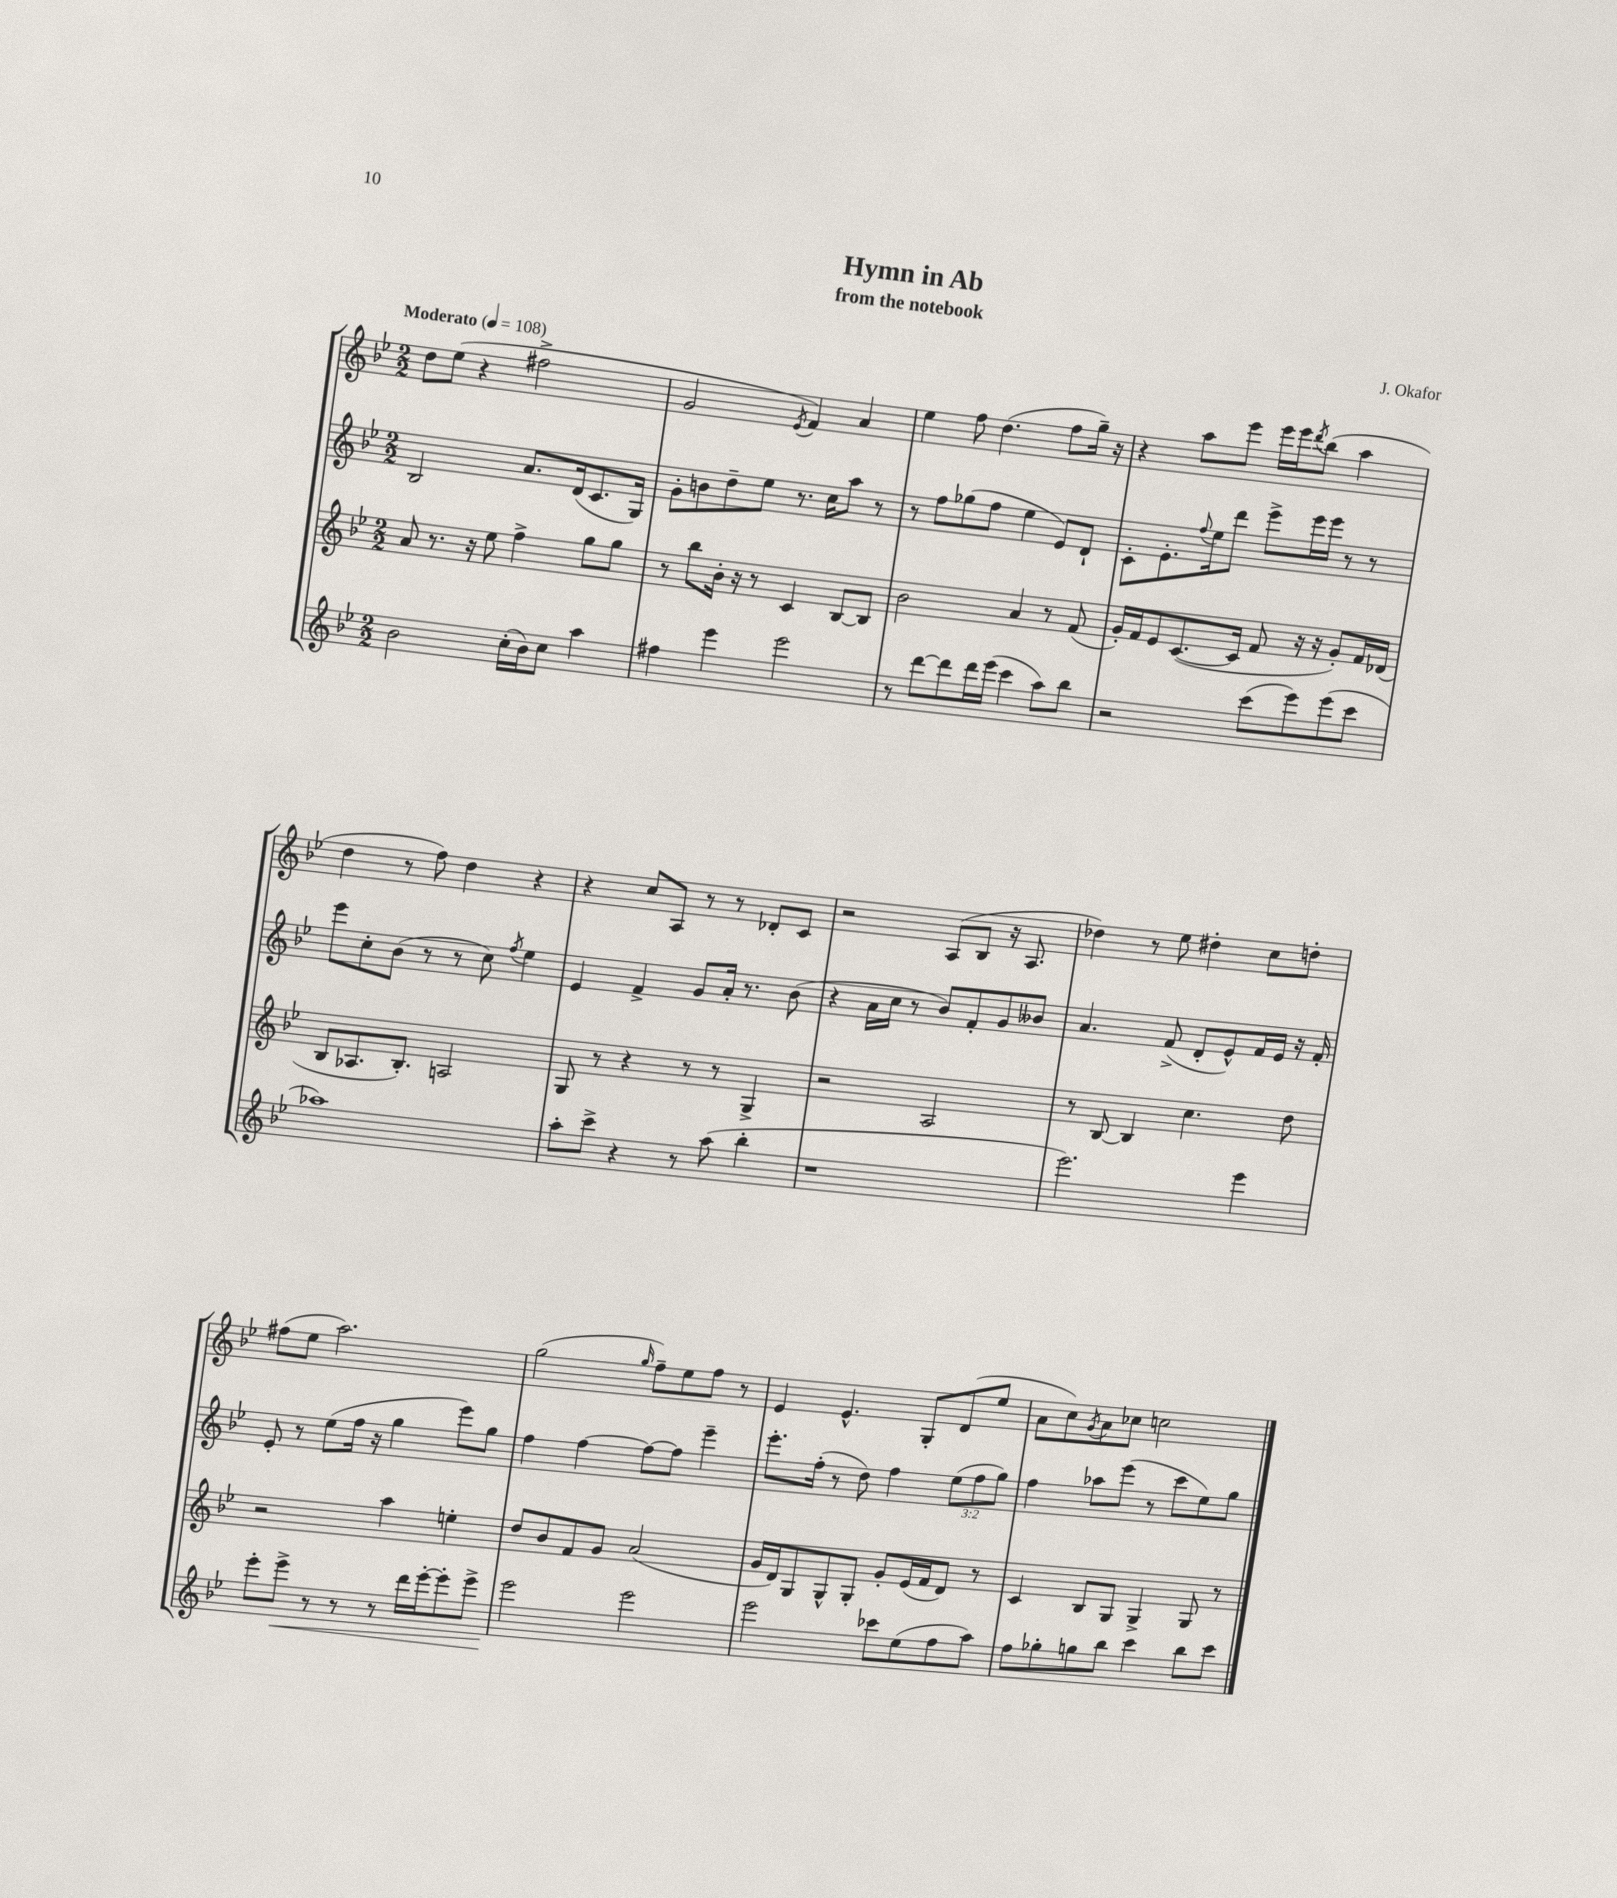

**kern	**kern	**kern	**kern
*staff4	*staff3	*staff2	*staff1
*clefG2	*clefG2	*clefG2	*clefG2
*k[b-e-]	*k[b-e-]	*k[b-e-]	*k[b-e-]
*M2/2	*M2/2	*M2/2	*M2/2
*MM108	*MM108	*MM108	*MM108
2b-\	8a/	2B-/	8dd\L
.	8.r	.	(8ee-\J
.	.	.	4r
.	16r	.	.
.	8ee-\	.	.
(16cc'\LL	4ff^\	8.a/L	2ff#^\
16b-\J)	.	.	.
8cc\J	.	.	.
.	.	(16d/k	.
4aa\	8gg\L	8.c/	.
.	8gg\J	.	.
.	.	16G/Jk)	.
=	=	=	=
4ff#\	8r	8g'\L	2g/
.	8bb-\L	8b\	.
4eee-\	16b-'\Jk	8dd~\	.
.	16r	.	.
.	8r	8ee-\J	.
.	.	.	8qe-/
2eee-\	4c/	8.r	4f/)
.	.	16cc\LK	.
.	[8B-/L	8aa\J	4a/
.	8B-/]J	8r	.
=	=	=	=
8r	2b-\	8r	4ee-\
[8ddd\L	.	8ff\L	.
8ddd\]	.	(8gg-\	8ff\
16ddd\L	.	8ff\J	(4.dd\
(16eee-\JJ	.	.	.
4ccc\	4a/	4ee-\	.
8aa\L)	8r	8e-/L)	8ff\L
8bb-\J	(8f/	8d`/J	16gg~\Jk)
.	.	.	16r
=	=	=	=
2r	16g'/LL)	8c'\L	4r
.	16f/J	.	.
.	8e-/	8.e-'\	.
.	([8.c/	.	8aa\L
.	.	8qqff/	.
.	.	16ee-\k	.
.	.	8ddd\J	8eee-\J
.	16c/]Jk	.	.
(8ccc\L	8f/	8eee-^\L	16eee-\LL
.	.	.	16eee-\J
.	.	.	8qddd/
8eee-\)	16r	16eee-\L	(8bb-\J
.	16r	16eee-\JJ	.
(8eee-\	8g'/L)	8r	4aa\
8ccc\J	16f/L	8r	.
.	(16d-/JJ	.	.
=	=	=	=
1aa-)	8B-/L	8eee-\L	4dd\
.	8.A-/	8cc'\	.
.	.	(8b-\J	8r
.	8.B-'/J)	.	.
.	.	8r	8ff\)
.	2A/	8r	4dd\
.	.	8cc\)	.
.	.	8qff/	.
.	.	4ee-\	4r
=	=	=	=
8aa'\L	8G/	4e-/	4r
8ccc^\J	8r	.	.
4r	4r	4f^/	8cc/L
.	.	.	8A/J
8r	8r	8g/L	8r
(8aa\	8r	16a'/Jk	8r
.	.	8.r	.
4bb-'\	4G^/	.	8d-'/L
.	.	(8b-\	8c/J
=	=	=	=
1r	2r	4r	2r
.	.	16a\LL	.
.	.	16cc\JJ	.
.	.	8r	.
.	2A/	8b-/L)	(8A/L
.	.	8f'/	8B-/J
.	.	8g/	16r
.	.	.	8.A/
.	.	8b--/J	.
=	=	=	=
2.eee-\)	8r	4.a/	4dd-\)
.	[8B-/	.	.
.	4B-/]	.	8r
.	.	(8f^/	8ee-\
.	4.cc\	8d'/L	4dd#'\
.	.	8e-^^/)	.
4eee-\	.	16f/L	8cc\L
.	.	16e-/JJ	.
.	8dd\	16r	8dd'\J
.	.	16f'/	.
=	=	=	=
8eee-'\L	2r	8e-'/	(8ff#\L
8eee-^\J	.	8r	8ee-\J
8r	.	(8ee-\L	2.aa\)
8r	.	16ff\Jk	.
.	.	16r	.
8r	4aa\	4gg\	.
16ddd\LL	.	.	.
[16eee-'\J	.	.	.
8eee-'\]	4ee'\	8eee-\L)	.
8eee-^\J	.	8gg\J	.
=	=	=	=
2eee-\	8dd/L	4ff\	(2gg\
.	8b-/	.	.
.	8f/	[4ff\	.
.	8g/J	.	.
.	.	.	16qqgg/
2eee-\	(2a/	8ff\_L	8ff~\L)
.	.	8ff\]J	8ee-\
.	.	4eee-~\	8ff\J
.	.	.	8r
=	=	=	=
2eee-\	16g/LL	8.eee-'\L	4e-/
.	16d/J)	.	.
.	8G/	.	.
.	.	(16ff'\Jk	.
.	8G^^/	8r	4.e-^^/
.	8G'/J	8dd\)	.
8ccc-\L	8g'/L	4ff\	.
(8ee-\	(16e-/L	.	8G'/L
.	16f/J	.	.
8ff\	8d/J)	(12ee-\L	(8d/
.	.	12ff\	.
8aa\J)	8r	.	8ee-/J
.	.	12gg\J)	.
=	=	=	=
8ff\L	4c/	4ff\	8a\L
8gg-'\	.	.	8cc\)
.	.	.	8qg/
8gg\	8B-/L	8aa-\L	8a\
8bb-\J	8G/J	(8eee-\J	8cc-\J
4ccc\	4G^/	8r	2cc\
.	.	8ccc\L	.
8bb-\L	8G/	8ee-\)	.
8ccc\J	8r	8gg\J	.
==	==	==	==
*-	*-	*-	*-
